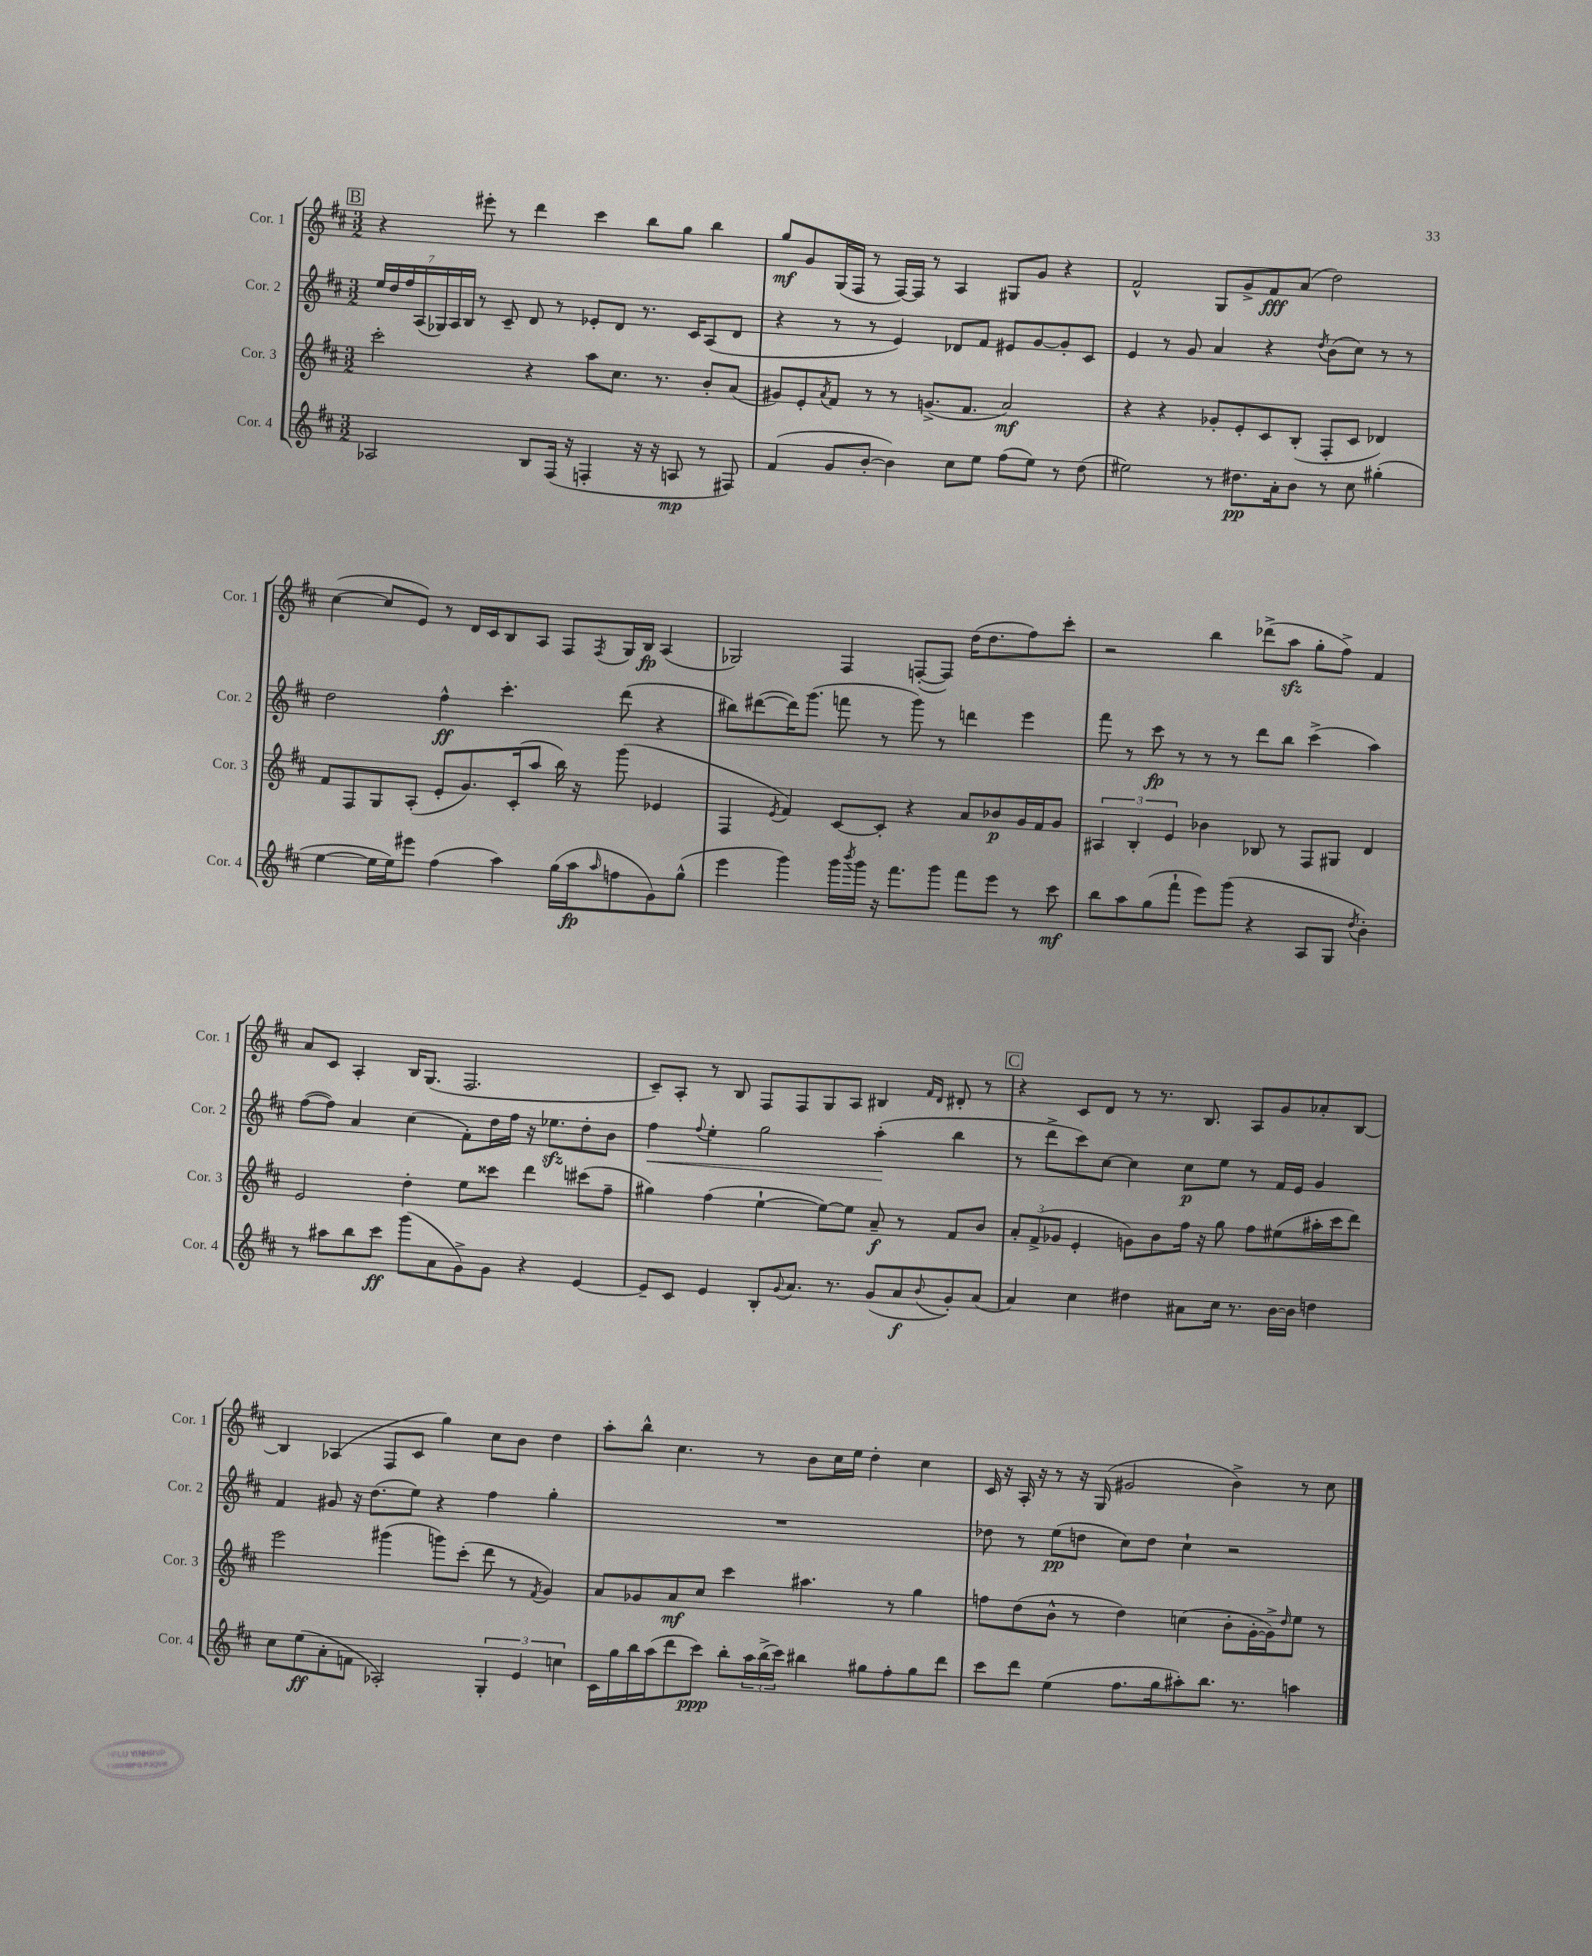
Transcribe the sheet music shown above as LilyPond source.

<<
\new StaffGroup <<
\new Staff = "s0" \with { instrumentName = "Cor. 1" shortInstrumentName = "Cor. 1" } {
    \clef treble \key d \major \numericTimeSignature \time 3/2
    \mark \markup { \box "B" } r4 eis'''8-. r8 d'''4 cis'''4 b''8 g''8 b''4 |
    g''8\mf g'8 g16( fis16 r8 fis16~) fis16 r8 a4 gis8 g'8 r4 |
    fis'2-^ g8 g'8-> fis'8\fff a'8( d''2) |
    cis''4~( cis''8 e'8) r8 d'16 cis'16 b8 a8 fis8 \acciaccatura { fis8 } g16 b16\fp a4( |
    ges2) fis4 f8~-.( f8) d''16( d''8. fis''8) cis'''8-. |
    r2 b''4 des'''8->( a''8\sfz g''8-. fis''8->) fis'4 |
    a'8 cis'8 a4-. b16 g8.( fis2. |
    cis'8--) a8-. r8 b8 fis8 fis8 g8 a8 bis4 \grace { fis'16 d'16 } dis'8-. r8 |
    \mark \markup { \box "C" } r4 cis'8 d'8 r8 r8. b8. a8 g'8 aes'8-. b8~ |
    b4 aes4( fis8 cis'8 g''4) cis''8 b'8 d''4 |
    a''8-. b''8-^ cis''4. r8 b'8 cis''16 e''16 d''4-. cis''4 |
    cis'16 r16 a16-. r16 r8 r16 g16( gis'2 b'4->) r8 cis''8 \bar "|." |
}
\new Staff = "s1" \with { instrumentName = "Cor. 2" shortInstrumentName = "Cor. 2" } {
    \clef treble \key d \major \numericTimeSignature \time 3/2
    \mark \markup { \box "B" } \tuplet 7/4 { e''16 d''16 fis''16 a16( ges16) a16 b16 } r8 cis'8-- d'8 r8 ees'8-. d'8 r8. cis'16 a8( d'8 |
    r4 r8 r8 e'4) des'8 fis'8 eis'8 g'8~ g'8-. cis'8 |
    e'4 r8 g'8 a'4 r4 \acciaccatura { d''8 } b'8( cis''8) r8 r8 |
    d''2 fis''4-^\ff cis'''4.-. d'''8( r4 |
    bis''8) dis'''8~( dis'''16) g'''8.( f'''8 r8 g'''8) r8 d'''4 e'''4 |
    fis'''8 r8 cis'''8\fp r8 r8 r8 d'''8 b''8 cis'''4->( a''4) |
    fis''8~( fis''8) a'4 cis''4( fis'8-.) d''16 fis''16 r16 ees''8.\sfz d''8-. b'8 |
    fis''4\< \appoggiatura { fis''8 } e''4-. g''2 a''4-.\!( b''4 |
    \mark \markup { \box "C" } r8 d'''8-> cis'''8) cis''8~ cis''4 cis''8\p e''8 r8 fis'16 e'16 g'4 |
    fis'4 gis'8 r16 d''8.( e''8) r4 fis''4 g''4-. |
    R1. |
    des''8 r8 e''8\pp( d''8 cis''8) d''8 cis''4-! r2 \bar "|." |
}
\new Staff = "s2" \with { instrumentName = "Cor. 3" shortInstrumentName = "Cor. 3" } {
    \clef treble \key d \major \numericTimeSignature \time 3/2
    \mark \markup { \box "B" } cis'''2-. r4 a''8 cis''8. r8. b'8-. a'8( |
    gis'8) e'8-. \acciaccatura { a'8 } fis'8 r8 r8 g'8.->( fis'8. a'2\mf) |
    r4 r4 ges'8-. e'8-. cis'8 b8-.( fis8-. cis'8 des'4) |
    fis'8 fis8 g8 a8-.( e'8-. g'8.) cis'16-.( a''8 b''16) r16 g'''8( ees'4 |
    fis4 \acciaccatura { e'8 } fis'4) cis'8~ cis'8-. r4 a'8 bes'8\p g'16 fis'16 g'8 |
    \tuplet 3/2 { ais4 b4-. e'4 } bes'4 bes8 r8 fis8 gis8 d'4 |
    e'2 d''4-. e''8 cisis'''8 d'''4 cis'''8( fis''8-- |
    gis''4) fis''4( e''4~-! e''8~) e''8 a'8--\f r8 fis'8 b'8 |
    \mark \markup { \box "C" } \tuplet 3/2 { a'8-. fis'8->( ges'8 } e'4-. g'8) b'8 fis''16 r16 g''8 fis''8 eis''8( ais''16-. cis'''16 d'''8) |
    e'''2 gis'''4( g'''8) cis'''8-.( d'''8 r8 \acciaccatura { fis'8 } g'4) |
    a'8 ges'8 a'8\mf cis''8 cis'''4 ais''4. r8 g''4 |
    f''8 d''8( b'8-^ r8 d''4) c''4( b'8-. g'16~-. g'16->) \grace { d''16 } e''8 r8 \bar "|." |
}
\new Staff = "s3" \with { instrumentName = "Cor. 4" shortInstrumentName = "Cor. 4" } {
    \clef treble \key d \major \numericTimeSignature \time 3/2
    \mark \markup { \box "B" } aes2 b8 fis16( r16 f4-. r16 r16 a8\mp r8 fis8) |
    fis'4( g'8 b'8~-. b'4) cis''8 e''8 fis''8( e''8) r8 d''8( |
    eis''2) r8 dis''8.\pp a'16-. b'8 r8 cis''8 gis''4-.( |
    e''4~ e''16 e''16) eis'''8 fis''4( a''4) g''16( a''16\fp \grace { a''16 } f''8 g'8) g''8-^( |
    e'''4 g'''4) g'''16 \acciaccatura { b'''8 } g'''16 r16 fis'''8. g'''8 fis'''8 e'''8 r8 cis'''8\mf |
    b''8 a''8 g''8( fis'''8-! e'''8) g'''8( r4 a8 g8 \acciaccatura { d''8 } b'4-.) |
    r8 ais''8 b''8 cis'''8\ff g'''8( a'8 g'8->) g'8 r4 e'4~ |
    e'8-- cis'8 e'4 b8-. \appoggiatura { g'8 } a'8. r8. g'8( a'8\f \appoggiatura { b'8 } g'8-.) a'8( |
    \mark \markup { \box "C" } a'4) cis''4 dis''4 ais'8 cis''16 r8. b'16~ b'16 d''4 |
    cis''8 e''8\ff( a'8-. f'8 aes2-.) \tuplet 3/2 { g4-. e'4 c''4 } |
    cis'16 g''16 b''16 a''16( d'''8 cis'''8\ppp) b''8-. \tuplet 3/2 { a''16 b''16->( cis'''16) } bis''4 gis''8 fis''8-. gis''8 d'''8 |
    cis'''8 d'''8 e''4( fis''8. g''16 ais''8-.) b''8. r8. a''4 \bar "|." |
}
>>
>>
\layout { \context { \Score \remove "Bar_number_engraver" } }
